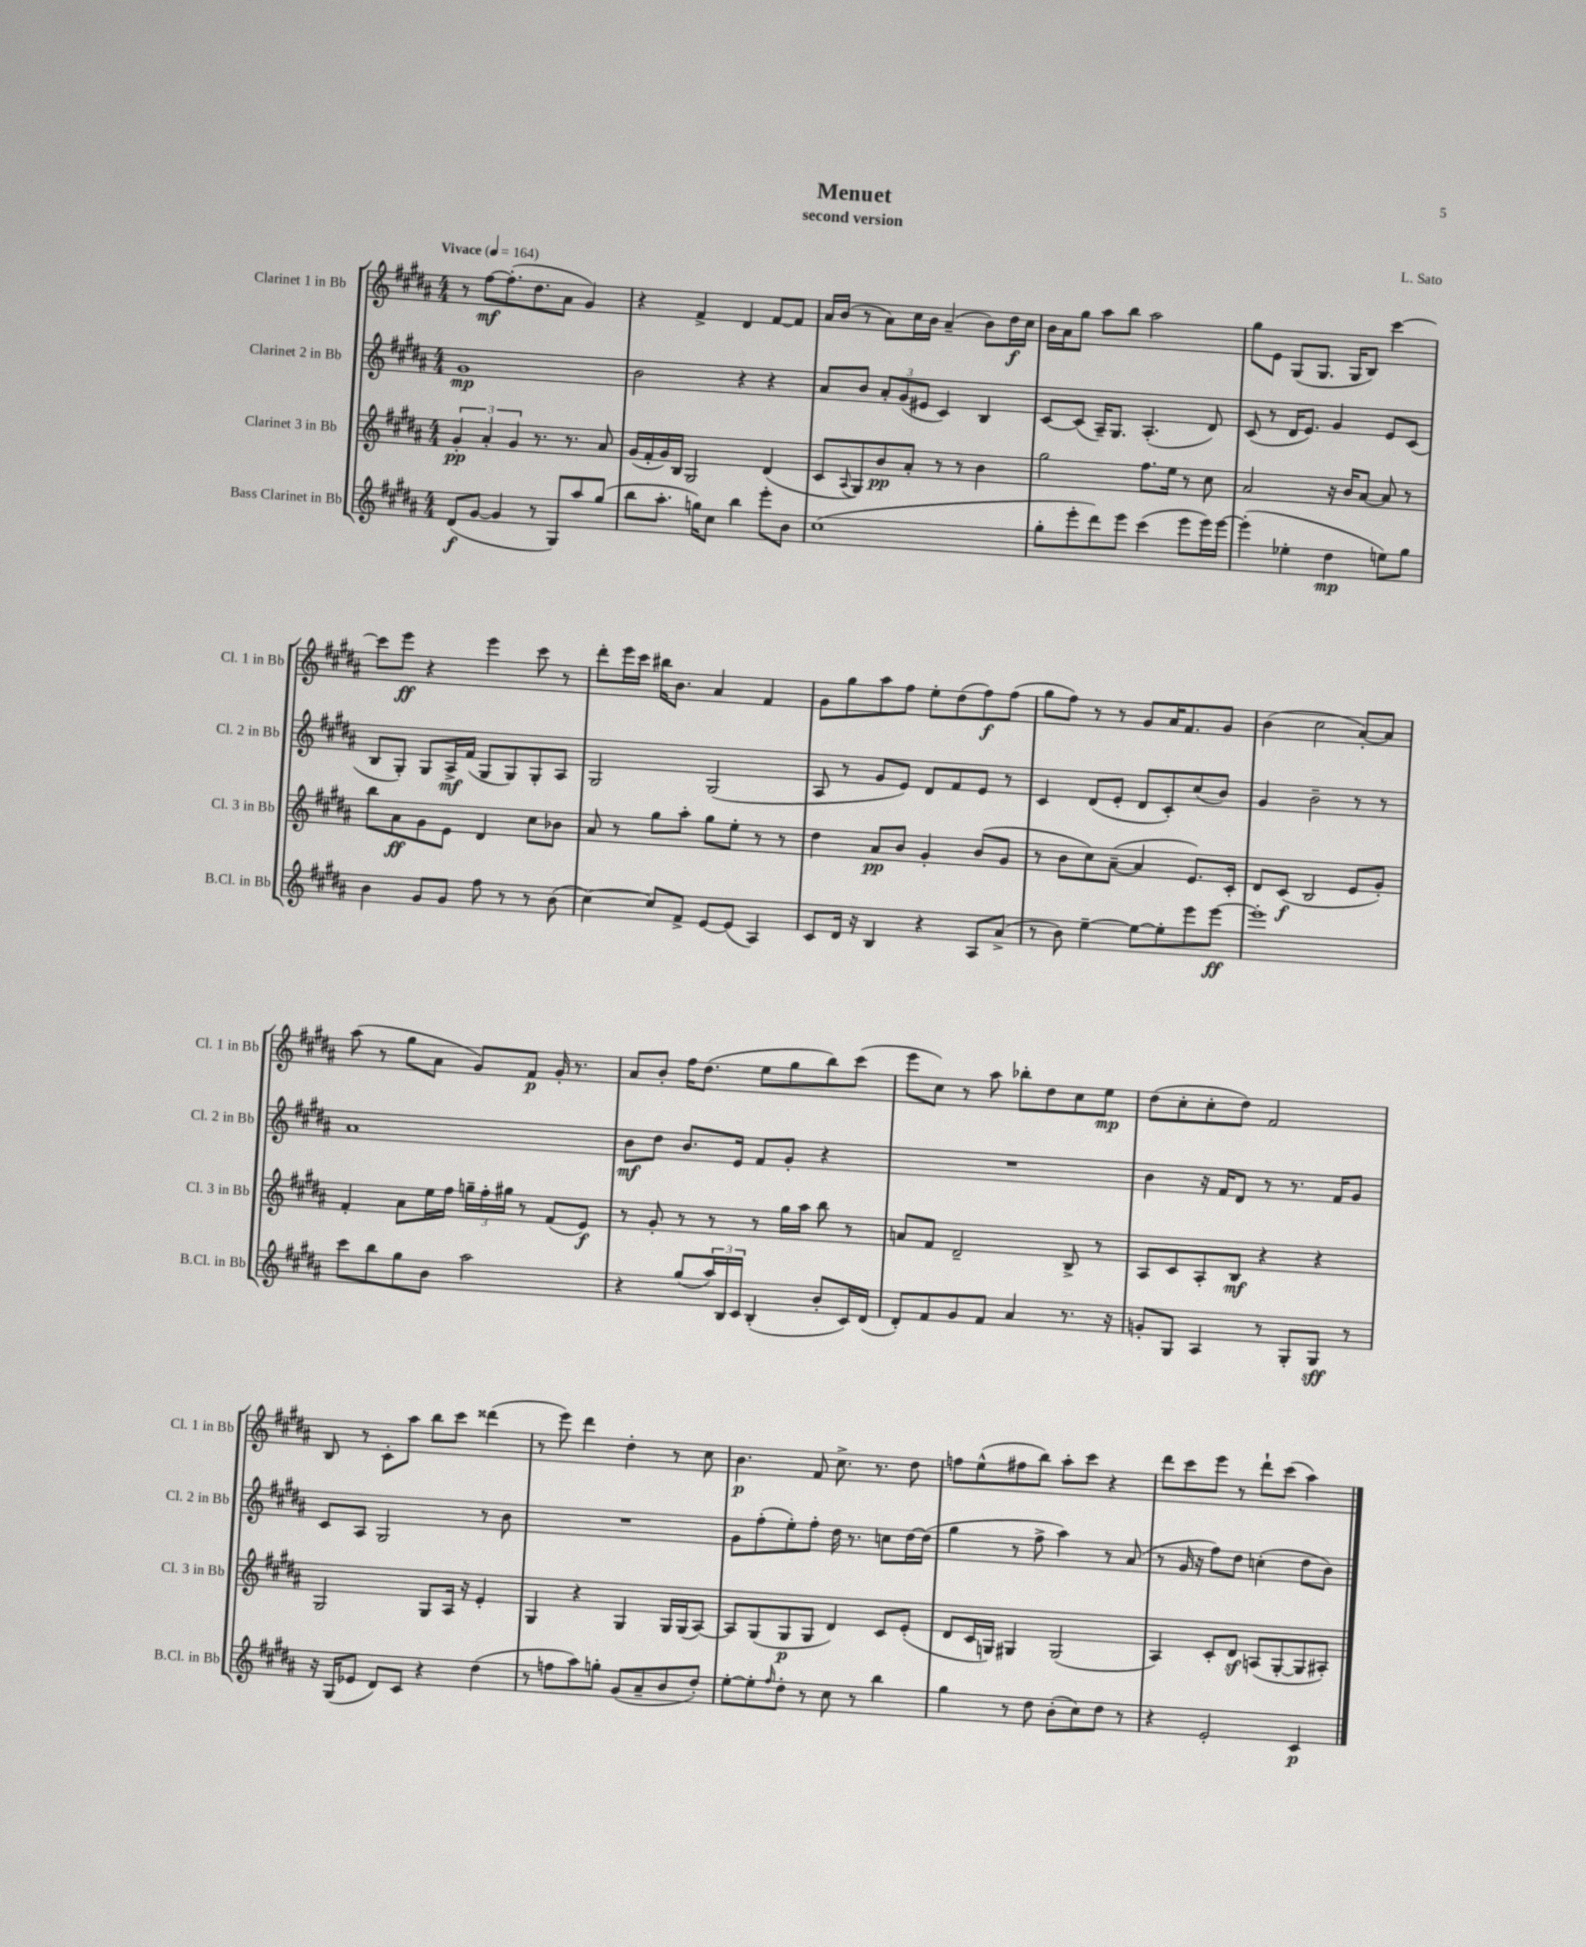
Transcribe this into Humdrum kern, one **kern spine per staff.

**kern	**kern	**kern	**kern
*staff4	*staff3	*staff2	*staff1
*clefG2	*clefG2	*clefG2	*clefG2
*k[f#c#g#d#a#]	*k[f#c#g#d#a#]	*k[f#c#g#d#a#]	*k[f#c#g#d#a#]
*M4/4	*M4/4	*M4/4	*M4/4
*MM164	*MM164	*MM164	*MM164
(8d#	6g#'	1g#	8r
[8g#	.	.	[8ff#
.	6a#'	.	.
4g#]	.	.	(8.ff#']
.	6g#	.	.
.	.	.	8.dd#
8r	8.r	.	.
8G#)	.	.	8a#
.	8.r	.	.
8aa#	.	.	4g#)
(8gg#	8a#	.	.
=	=	=	=
8bb	(16g#	2b	4r
.	16f#'	.	.
8.aa#'	16g#)	.	.
.	16B	.	.
.	2G#	.	4f#^
16gg)	.	.	.
8cc#	.	.	.
4bb	.	4r	4d#
8eee'	(4d#	4r	[8f#
8b	.	.	8f#]
=	=	=	=
(1cc#	8c#	8a#	16a#
.	.	.	(16b
.	8qqA#	.	.
.	8G#)	8b	8r
.	8b	12a#'	8a#)
.	.	(12g#	.
.	8a#'	.	16cc#
.	.	12e#	.
.	.	.	16b
.	8r	4c#)	(4a#~
.	8r	.	.
.	4b	4B	8b)
.	.	.	16dd#
.	.	.	16cc#
=	=	=	=
8gg#'	2gg#	[8c#	16b
.	.	.	16a#
8eee'	.	(8c#]	8gg#
8ddd#)	.	16A#~)	8aa#
.	.	8.G#	.
8eee	.	.	8bb
(4ccc#	8.ff#	(4.A#'	2aa#
.	16ee	.	.
8eee	8r	.	.
16eee)	8cc#	8d#)	.
[16eee	.	.	.
=	=	=	=
(4eee']	2a#	(8c#	8gg#
.	.	8r	8e
4ee-'	.	16d#	(8G#
.	.	8.e)	.
.	.	.	8.G#
4dd#	16r	4g#	.
.	16b	.	16G#
.	[8a#	.	8B)
8ee)	8a#]	8e	[4ccc#
8gg#	8r	(8c#	.
=	=	=	=
4b	8bb	8B	8ccc#]
.	8a#	8G#')	8eee
8g#	8g#	8G#	4r
8g#	8e	16A#^	.
.	.	(16f#	.
8ff#	4d#	8G#	4eee
8r	.	8G#)	.
8r	8cc#	8G#'	8ccc#
(8b	8b-	8A#	8r
=	=	=	=
[4cc#)	8a#	2G#	8ddd#'
.	8r	.	16eee
.	.	.	16ccc#
8cc#]	8gg#	.	16bb#
.	.	.	8.b
8f#^	8aa#'	.	.
[8e	8gg#	(2G#	4a#
(8e]	8ee'	.	.
4A#)	8r	.	4f#
.	8r	.	.
=	=	=	=
8c#	4dd#	8A#	8g#
16d#	.	8r	8gg#
16r	.	.	.
4B	8a#	8g#	8aa#
.	8b	8e)	8ff#
4r	4g#'	8d#	8ee'
.	.	8f#	(8dd#
8A#	(8b	8e	8ff#)
(8a#^	8g#	8r	(8ff#
=	=	=	=
8r	8r	4c#	8gg#
8b)	8b	.	8ff#)
[4ee~	8cc#)	(8d#	8r
.	([8a#~	8e'	8r
8ee_	4a#]	8d#	8g#
8ee']	.	8c#')	16a#
.	.	.	8.f#
8eee	8.e)	(8cc#	.
[8eee	.	8b)	8g#
.	16c#'	.	.
=	=	=	=
1eee']	8d#	4g#	(4b
.	(8c#	.	.
.	2B	2b~	2cc#
.	8e	8r	[8a#')
.	8g#')	8r	8a#]
=	=	=	=
8ccc#	4f#'	1a#	(8aa#
8bb	.	.	8r
8gg#	8a#	.	8gg#
8b	16ee	.	8a#
.	16ff#	.	.
2aa#	24gg~	.	8g#)
.	24ff#'	.	.
.	24gg#	.	.
.	8r	.	8f#
.	(8f#	.	16g#'
.	.	.	8.r
.	8e)	.	.
=	=	=	=
4r	8r	8b	8a#
.	8g#'	8dd#	8b'
(8gg#	8r	8.b	16ff#
.	.	.	(8.dd#
24aa#)	8r	.	.
24B	.	.	.
.	.	16e	.
24c#	.	.	.
(4B'	8r	8f#	8ee
.	16gg#	8g#'	8gg#
.	16aa#	.	.
8b'	8bb	4r	8bb)
16c#)	8r	.	(8ccc#
(16d#	.	.	.
=	=	=	=
8d#')	8a	1r	8eee
8f#	8f#	.	8cc#)
8g#	2d#~	.	8r
8f#	.	.	8aa#
4a#	.	.	8bb-'
.	.	.	8dd#
8.r	8B^	.	8cc#
.	8r	.	8ee
16r	.	.	.
=	=	=	=
8g'	8A#	4b	(8dd#
8G#	8c#	.	8cc#'
4A#	8A#'	16r	8cc#'
.	.	16f#	.
.	8B	8d#	8dd#)
8r	4r	8r	2f#
8G#'	.	8.r	.
8G#	4r	.	.
.	.	16f#	.
8r	.	8g#	.
=	=	=	=
16r	2G#	8c#	8B
(16G#	.	.	.
8e-	.	8A#	8r
8d#)	.	2G#	8c#'
8c#	.	.	8aa#
4r	8G#	.	8bb
.	16A#	.	8ccc#
.	16r	.	.
(4dd#	4e'	8r	(4ddd##
.	.	8b	.
=	=	=	=
8r	4G#	1r	8r
8ff	.	.	8eee)
8aa#)	4r	.	4ddd#
8gg'	.	.	.
(8g#	4G#	.	4dd#'
8a#~	.	.	.
8b	16G#	.	8r
.	(16G#	.	.
8dd#')	[8A#)	.	8cc#
=	=	=	=
[8ee'	8A#]	8g#	4.b
8ee']	(8G#	(8ff#'	.
16qqff#	.	.	.
8dd#'	8G#	8ee')	.
8r	8G#	8ff#'	8f#
8cc#	4d#)	16dd#	8.cc#^
.	.	8.r	.
8r	.	.	.
.	.	.	8.r
4bb	8c#	8cc	.
.	(8e'	[16dd#	8dd#
.	.	(16dd#]	.
=	=	=	=
4gg#	8d#	4gg#	8ff
.	16c#	.	(8ee^^
.	16G)	.	.
8r	4G#	8r	8ff#
8dd#	.	8ff#^	8bb)
(8b'	(2G#	4aa#)	8aa#'
8cc#)	.	.	8ccc#
8dd#	.	8r	4r
8r	.	(8a#	.
=	=	=	=
4r	4A#)	8r	8ddd#
.	.	16g#	8ccc#
.	.	16r	.
2e'	8c#'	8ff#)	8eee
.	8d#	8dd#	8r
.	(8A	(4cc'	8ddd#`
.	[8G#'	.	(8ccc#
4c#	8G#]	8dd#	4aa#)
.	8A#')	8b)	.
==	==	==	==
*-	*-	*-	*-
